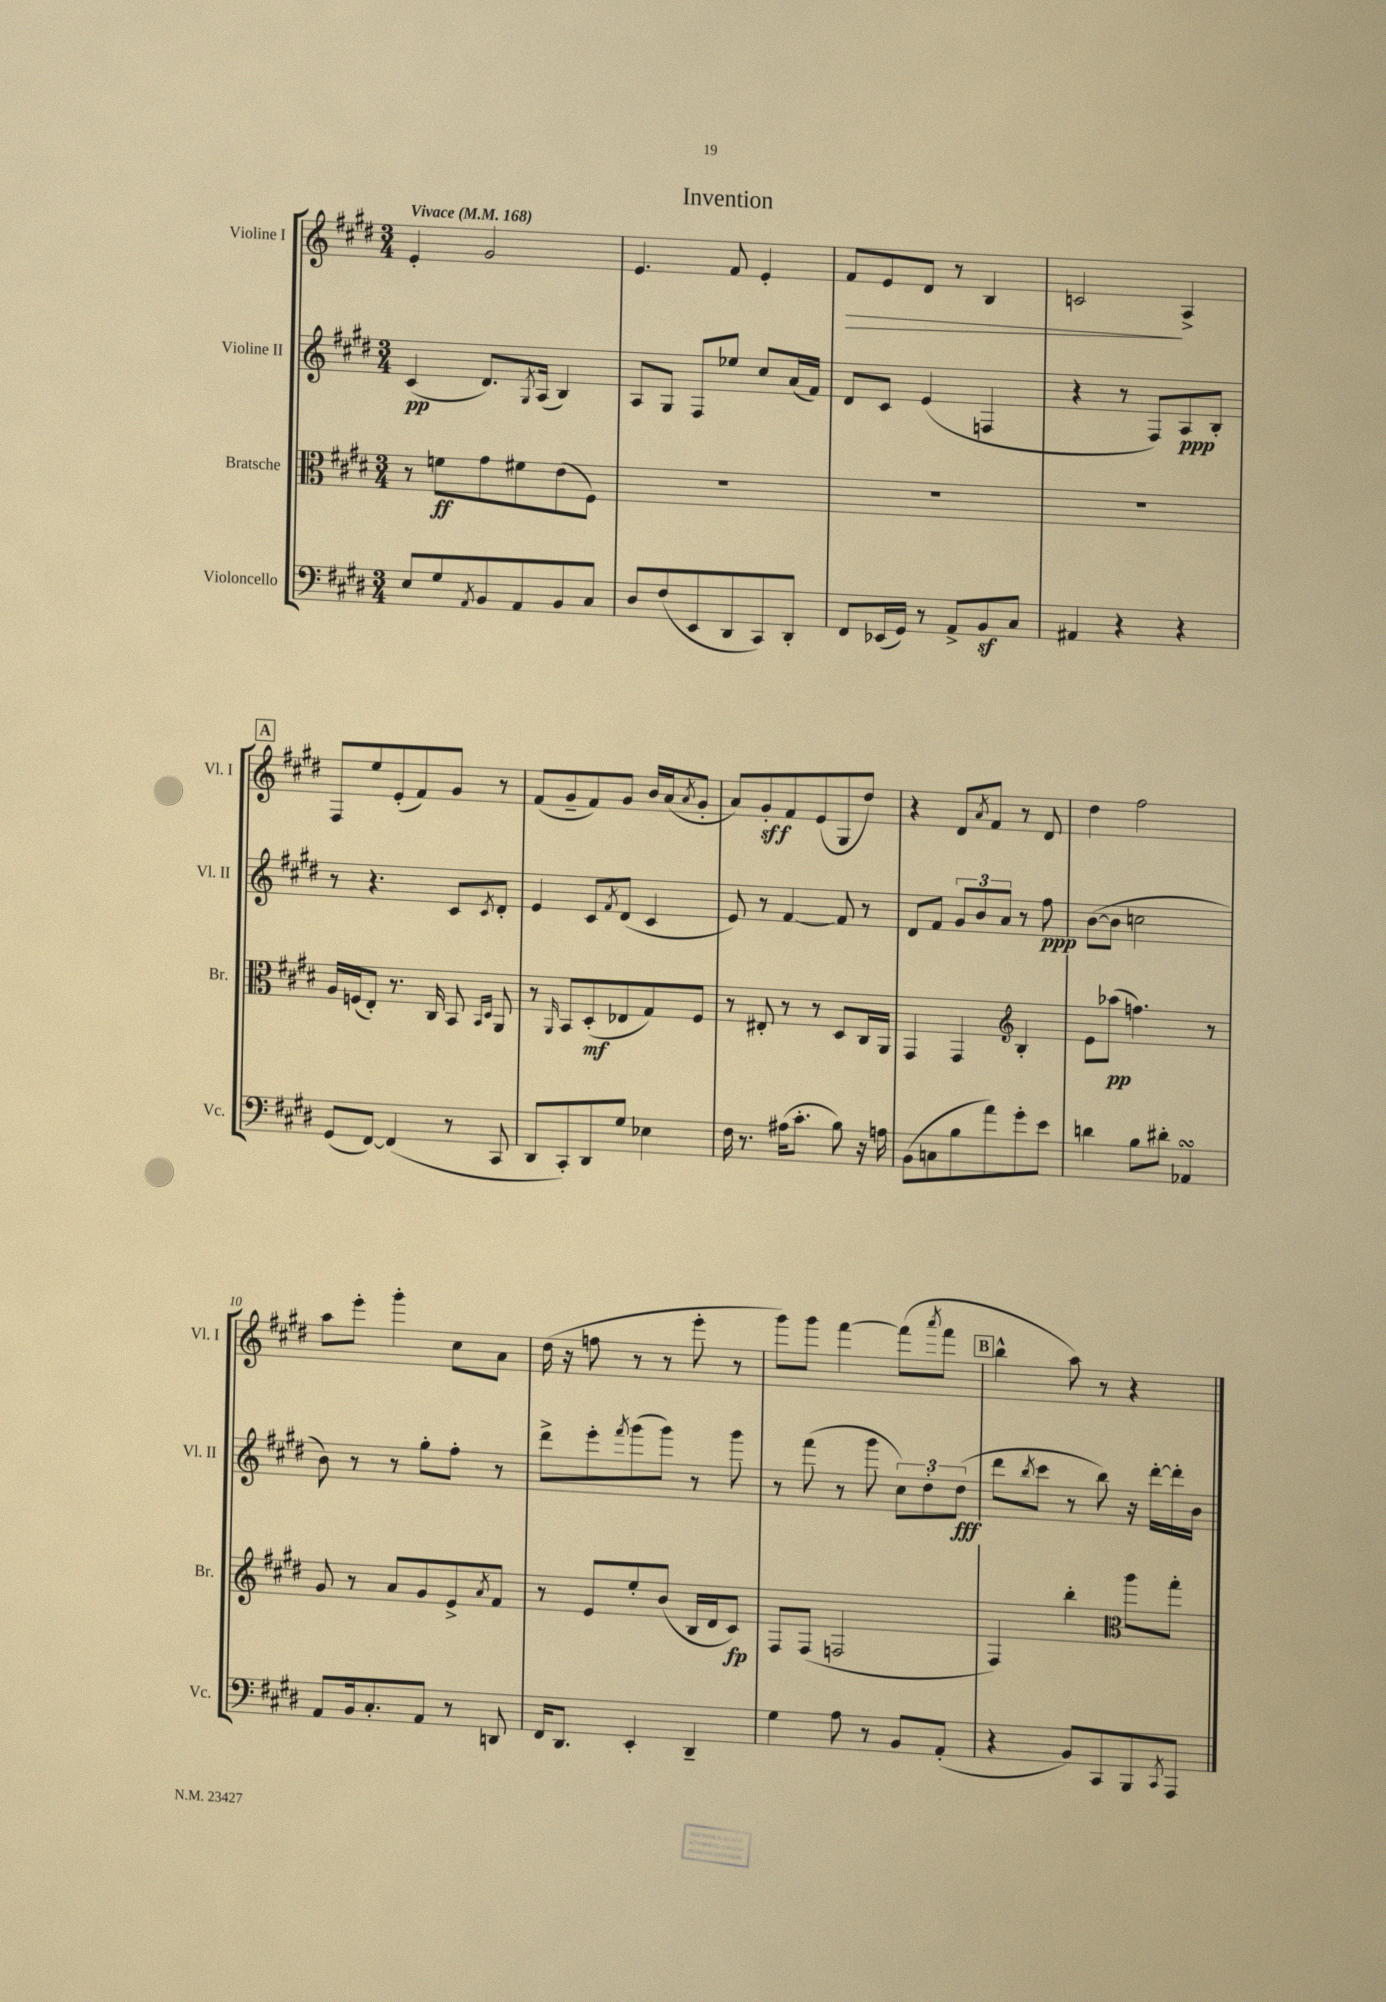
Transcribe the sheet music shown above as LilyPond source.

\header { title = "Invention" }
<<
\new StaffGroup <<
\new Staff = "s0" \with { instrumentName = "Violine I" shortInstrumentName = "Vl. I" } {
    \clef treble \key e \major \numericTimeSignature \time 3/4 \tempo "Vivace" 4 = 168
    e'4-. gis'2 |
    e'4. fis'8 e'4-. |
    fis'8\> e'8 dis'8 r8 b4 |
    c'2\! a4-> |
    \mark \markup { \box "A" } fis8 e''8 e'8-.( fis'8) gis'8 r8 |
    fis'8( gis'8-- fis'8) gis'8 b'16 a'16( \acciaccatura { a'8 } gis'8-. |
    a'8) gis'8-.\sff fis'8 e'8( gis8 dis''8) |
    r4 dis'8 \acciaccatura { a'8 } fis'8 r8 dis'8 |
    dis''4 fis''2 |
    a''8 e'''8-. gis'''4-. cis''8 a'8 |
    dis''16( r16 f''8 r8 r8 e'''8-. r8 |
    gis'''8) gis'''8 fis'''4~ fis'''8( \acciaccatura { a'''8 } fis'''8 |
    \mark \markup { \box "B" } b''4-^ a''8) r8 r4 \bar "|." |
}
\new Staff = "s1" \with { instrumentName = "Violine II" shortInstrumentName = "Vl. II" } {
    \clef treble \key e \major \numericTimeSignature \time 3/4
    cis'4\pp( dis'8.) \acciaccatura { gis8 } a16( b4) |
    a8 gis8 fis8 ees''8 cis''8 a'16( fis'16) |
    dis'8 cis'8 e'4( f4 |
    r4 r8 fis8) a8\ppp b8-. |
    \mark \markup { \box "A" } r8 r4. cis'8 \acciaccatura { cis'8 } dis'8-. |
    e'4 cis'8 \acciaccatura { fis'8 } dis'8( cis'4 |
    e'8) r8 fis'4~ fis'8 r8 |
    dis'8 fis'8 \tuplet 3/2 { gis'8 b'8 a'8 } r8 fis''8\ppp |
    b'8~( b'8 c''2 |
    b'8) r8 r8 gis''8-. fis''8-. r8 |
    dis'''8-> e'''8-. \acciaccatura { fis'''8 } gis'''8( gis'''8) r8 gis'''8 |
    r8 fis'''8( r8 gis'''8 \tuplet 3/2 { cis''8) dis''8-. dis''8\fff( } |
    \mark \markup { \box "B" } dis'''8 \acciaccatura { b''8 } cis'''8 r8 b''8) r16 dis'''16~-. dis'''16-. b'16 \bar "|." |
}
\new Staff = "s2" \with { instrumentName = "Bratsche" shortInstrumentName = "Br." } {
    \clef alto \key e \major \numericTimeSignature \time 3/4
    r8 f'8\ff gis'8 fis'8 e'8( fis8) |
    R2. |
    R2. |
    R2. |
    \mark \markup { \box "A" } a16 f16( e8-.) r8. cis16 b,8 \grace { b,16 dis16 } a,8 |
    r8 \grace { a,16 } b,8 dis8-.\mf( ees8 gis8) fis8 |
    r8 eis8-. r8 r8 dis8 cis16 a,16 |
    gis,4 gis,4 \clef treble b4-. |
    e'8 aes''8\pp( f''4.) r8 |
    gis'8 r8 a'8 gis'8 e'8-> \acciaccatura { a'8 } fis'8 |
    r8 e'8 e''8-. b'8( b16 dis'16 cis'8\fp) |
    fis8 fis8( f2 |
    \mark \markup { \box "B" } fis4) b''4-. \clef alto a''8 gis''8-. \bar "|." |
}
\new Staff = "s3" \with { instrumentName = "Violoncello" shortInstrumentName = "Vc." } {
    \clef bass \key e \major \numericTimeSignature \time 3/4
    e8 gis8 \acciaccatura { a,8 } b,8 a,8 b,8 cis8 |
    dis8 fis8( e,8 dis,8 cis,8) dis,8-. |
    fis,8 ees,16( gis,16) r8 a,8-> b,8\sf cis8 |
    ais,4 r4 r4 |
    \mark \markup { \box "A" } gis,8( fis,8~) fis,4( r8 cis,8 |
    dis,8 cis,8-.) dis,8 gis8 ees4 |
    fis16 r8. ais16( cis'8.-. b8) r16 a16 |
    b,8( c8 b8 a'8) gis'8-. e'8 |
    d'4 b8 dis'8-. aes,4\turn |
    a,8 b,16 cis8.-. a,8 r8 d,8 |
    fis,16 dis,8. e,4-. dis,4-- |
    gis4 a8 r8 b,8 a,8-.( |
    \mark \markup { \box "B" } r4 b,8) cis,8 b,,8 \acciaccatura { cis,8 } a,,8 \bar "|." |
}
>>
>>
